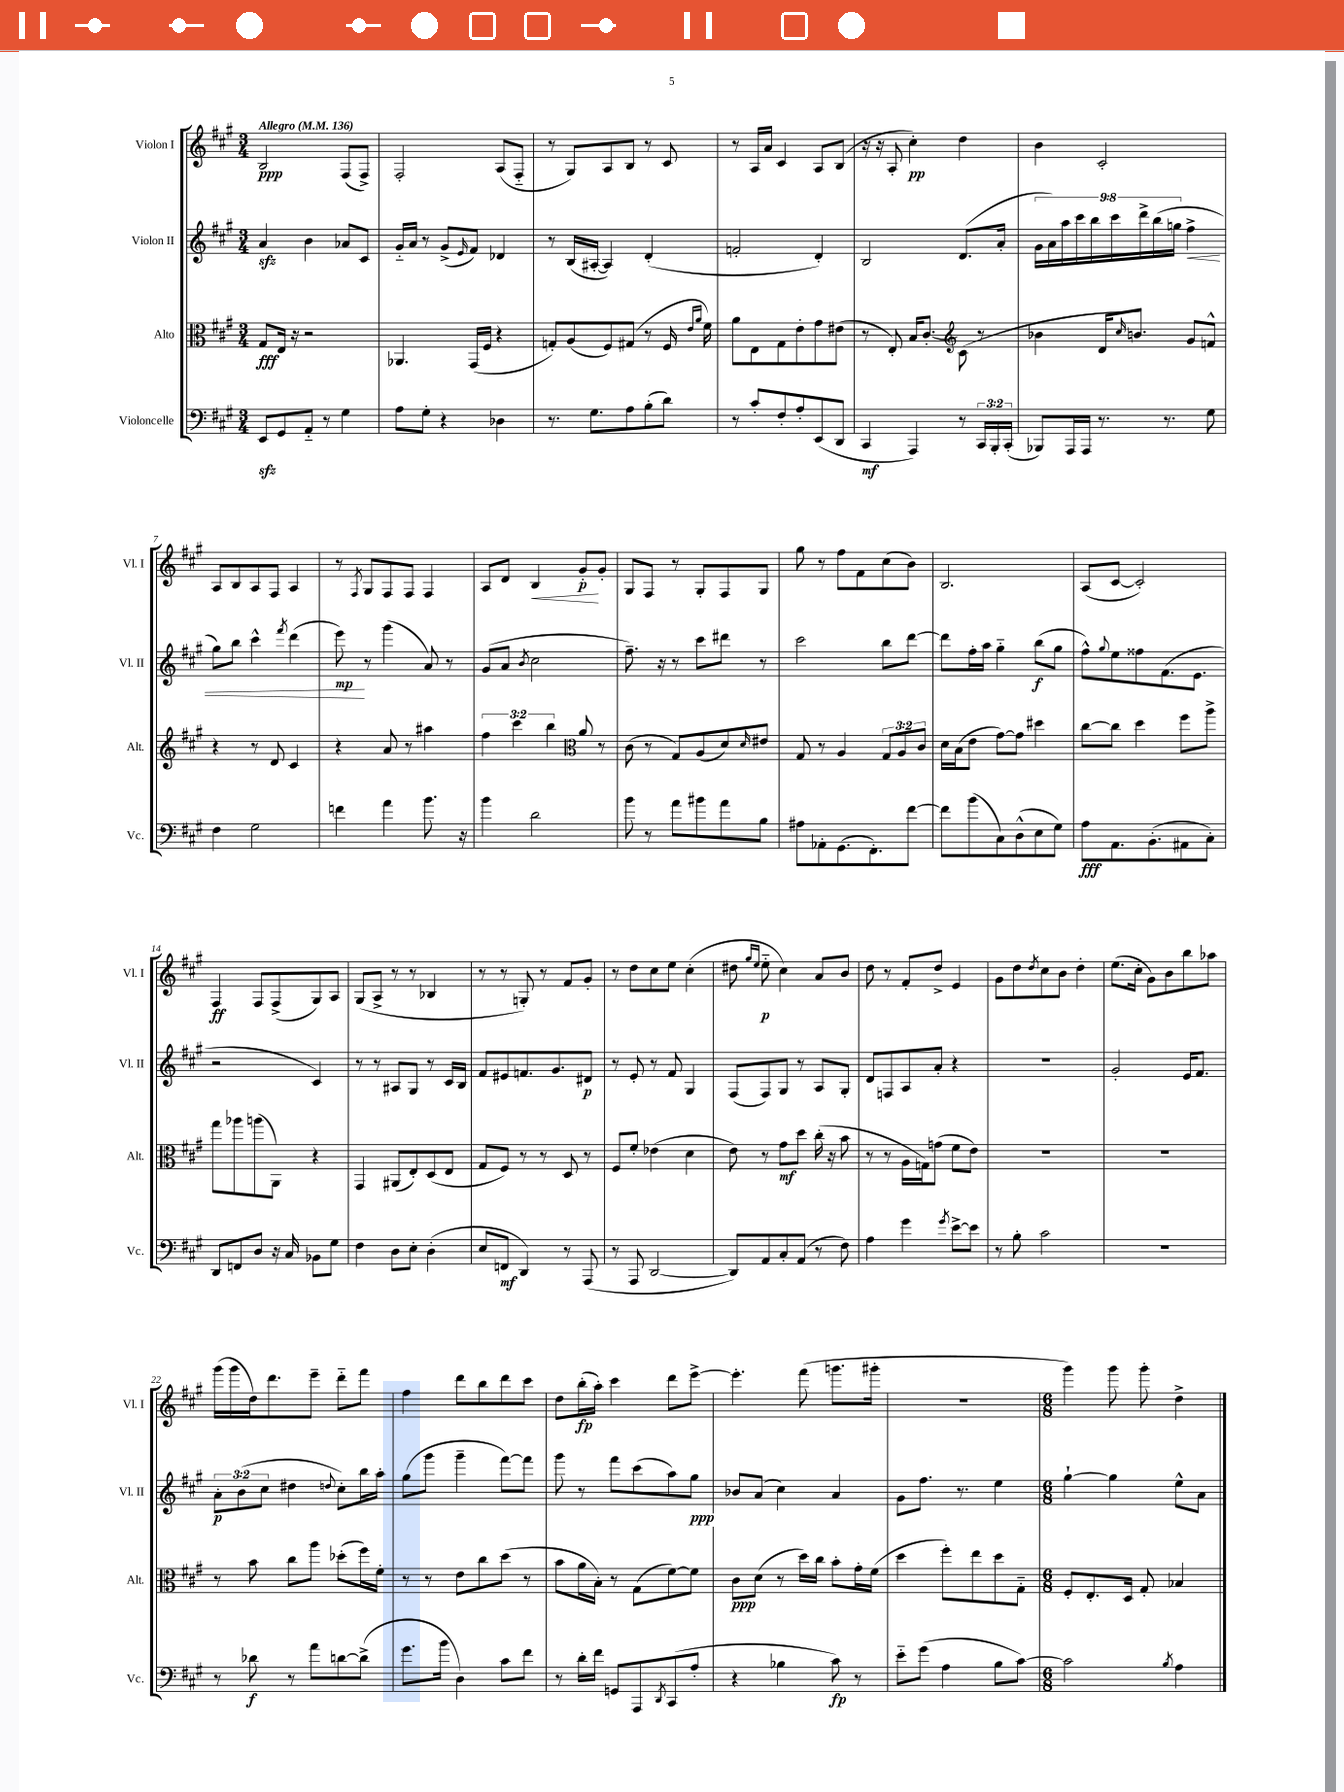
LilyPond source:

<<
\new StaffGroup <<
\new Staff = "s0" \with { instrumentName = "Violon I" shortInstrumentName = "Vl. I" } {
    \clef treble \key a \major \numericTimeSignature \time 3/4 \tempo "Allegro" 4 = 136
    b2\ppp fis8( fis8->) |
    fis2-. a8( fis8-_ |
    r8 gis8) a8 b8 r8 cis'8 |
    r8 a16 a'16 cis'4 a8 b8( |
    r16 r16 a8-. cis''4-.\pp) d''4 |
    b'4 cis'2-. |
    a8 b8 a8 fis8 a4 |
    r8 \acciaccatura { fis8 } gis8 fis8 fis8 fis4 |
    a8 d'8 b4\< gis'8-.\p\! gis'8-. |
    gis8 fis8 r8 gis8-. fis8 gis8 |
    gis''8 r8 fis''8 fis'8 cis''8( b'8) |
    b2. |
    a8( cis'8~ cis'2-.) |
    fis4\ff fis8 fis8->( gis8) a8 |
    gis8( a8-> r8 r8 bes4 |
    r8 r8 g8-.) r8 fis'8 gis'8-. |
    r8 d''8 cis''8 e''8 cis''4-.( |
    dis''8 \grace { gis''16 e''16 } e''8-_\p cis''4) a'8 b'8 |
    d''8 r8 fis'8-. d''8-> e'4 |
    gis'8 d''8 \acciaccatura { d''8 } cis''8 b'8 d''4-. |
    e''8.( cis''16-. gis'8) b'8 b''8 aes''8 |
    gis'''16( gis'''16 d''16) d'''8. e'''8-- d'''8-_ fis'''8 |
    fis''4 d'''8 b''8 d'''8 cis'''8 |
    d''8 b''16-.\fp( a''16-.) cis'''4 d'''8 e'''8~-> |
    e'''4.-. fis'''8( g'''8. gis'''16-. |
    R2. |
    \numericTimeSignature \time 6/8 gis'''4) gis'''8 gis'''8-. d''4-> \bar "|." |
}
\new Staff = "s1" \with { instrumentName = "Violon II" shortInstrumentName = "Vl. II" } {
    \clef treble \key a \major \numericTimeSignature \time 3/4 \override Staff.TupletNumber.text = #tuplet-number::calc-fraction-text
    a'4\sfz b'4 aes'8 cis'8 |
    gis'16-_ a'16 r8 gis'8->( \grace { e'16 } fis'8) des'4 |
    r8 b16( ais16~-. ais4) d'4-.( |
    f'2-. d'4-.) |
    b2 d'8.( a'16-. |
    \tuplet 9/8 { gis'16 a'16) a''16 cis'''16 b''16 cis'''16 d'''16-> b''16( g''16 } fis''4->\< |
    gis''8) b''8 cis'''4-^ \acciaccatura { fis'''8 } d'''4( |
    e'''8\mp\!) r8 gis'''4( a'8) r8 |
    gis'8( a'8 \acciaccatura { b'8 } cis''2 |
    fis''8.--) r16 r8 cis'''8 dis'''8 r8 |
    cis'''2 b''8 d'''8~ |
    d'''8 fis''16-. a''16 gis''4-_ b''8\f( gis''8 |
    fis''8-^) \appoggiatura { gis''8 } e''8 fisis''8 fis'8.( e'8. |
    r2 cis'4) |
    r8 r8 ais8 gis8 r8 cis'16 b16 |
    fis'8 eis'8 f'8. gis'8. dis'8\p |
    r8 e'8-. r8 fis'8 gis4 |
    fis8( fis8) gis8 r8 a8 gis8-. |
    d'8 f8 a8 a'8-. r4 |
    R2. |
    gis'2-. e'16 fis'8. |
    \tuplet 3/2 { a'8-.\p b'8( cis''8 } dis''4 \appoggiatura { d''8 } cis''8-.) b''16 a''16-. |
    gis''8( gis'''8 gis'''4-- fis'''8~) fis'''8 |
    gis'''8 r8 fis'''8 cis'''8( a''8) gis''8\ppp |
    bes'8 a'8( cis''4) a'4 |
    gis'8 fis''8. r8. e''4 |
    \numericTimeSignature \time 6/8 gis''4~-! gis''4 e''8-^ a'8 \bar "|." |
}
\new Staff = "s2" \with { instrumentName = "Alto" shortInstrumentName = "Alt." } {
    \clef alto \key a \major \numericTimeSignature \time 3/4 \override Staff.TupletNumber.text = #tuplet-number::calc-fraction-text
    gis8\fff e16 r16 r2 |
    aes,4. gis,16( fis16 r4 |
    g8-.) a8( fis8) gis8( r8 fis16 \grace { e'16 a'16 } fis'16) |
    a'8 e8 gis8 e'8-. gis'8 eis'8( |
    r8 e8-.) b16 cis'8.~-. cis'8( r8 |
    \clef treble bes'4 d'16 \grace { cis''16 } b'8.) gis'8 f'8-^ |
    r4 r8 d'8 cis'4 |
    r4 a'8 r8 ais''4 |
    \tuplet 3/2 { fis''4 cis'''4 b''4 } a'8 r8 |
    \clef alto cis'8( r8 gis8) a8( d'8) \grace { d'16 } eis'8 |
    gis8 r8 a4 \tuplet 3/2 { gis8 a8 cis'8 } |
    d'16 b16( e'8 gis'8~) gis'8 dis''4 |
    cis''8~ cis''8 d''4 fis''8 a''8-> |
    gis''8 aes''8 a''8( a,8) r4 |
    gis,4 ais,8( e8-.) d8( e8 |
    gis8 fis8) r8 r8 d8 r8 |
    fis8 fis'8-. ees'4( d'4 |
    e'8) r8 gis'8\mf d''8 cis''16-.( r16 b'8 |
    r8 r8 a16 g16) g'8( fis'8 e'8) |
    R2. |
    R2. |
    r8 b'8 cis''8 a''8 des''8-.( fis''16) fis'16-. |
    r8 r8 e'8 cis''8 d''8( r8 |
    b'8 a'16 b16-.) r8 gis8( fis'8~) fis'8 |
    cis'8\ppp d'8( r8 d''16) cis''16 b'8-. gis'16-. fis'16( |
    d''4 fis''8-.) e''8 d''8 gis8-_ |
    \numericTimeSignature \time 6/8 fis8-. e8.-. d16 gis8-. bes4 \bar "|." |
}
\new Staff = "s3" \with { instrumentName = "Violoncelle" shortInstrumentName = "Vc." } {
    \clef bass \key a \major \numericTimeSignature \time 3/4 \override Staff.TupletNumber.text = #tuplet-number::calc-fraction-text
    e,8\sfz gis,8 a,8-_ r8 gis4 |
    a8 gis8-. r4 des4 |
    r8. gis8. a8 b8-.( d'8) |
    r8 cis'8-. fis8-. a8-. e,8( d,8 |
    cis,4\mf a,,4) r8 \tuplet 3/2 { cis,16 b,,16-. cis,16-.( } |
    bes,,8) a,,16 a,,16 r8. r8. gis8 |
    fis4 gis2 |
    f'4 a'4 b'8. r16 |
    b'4 d'2 |
    b'8 r8 a'8 bis'8 a'8 b8 |
    ais8 aes,8-. gis,8.( fis,8.-.) fis'8~ |
    fis'8 b'8( cis8) d8-^( e8 gis8) |
    a8\fff a,8. b,8.-.( ais,8 cis8-.) |
    d,8 f,8 d8 r16 cis16 bes,8 gis8 |
    fis4 d8 e8-. d4-.( |
    e8 f,8\mf d,4) r8 a,,8( |
    r8 a,,8 d,2~ |
    d,8) a,8 cis8-. a,8( r8 fis8) |
    a4 gis'4 \acciaccatura { gis'8 } e'8~-> e'8 |
    r8 b8-. cis'2 |
    R2. |
    r8 des'8\f r8 a'8 d'8~ d'8->( |
    gis'8. b'16 d4) cis'8 fis'8 |
    r8 d'16-. fis'16 g,8 a,,8 \acciaccatura { d,8 } cis,8( a8-. |
    r4 bes4 cis'8\fp) r8 |
    e'8-_ gis'8( a4 b8 cis'8~) |
    \numericTimeSignature \time 6/8 cis'2 \acciaccatura { b8 } a4 \bar "|." |
}
>>
>>
